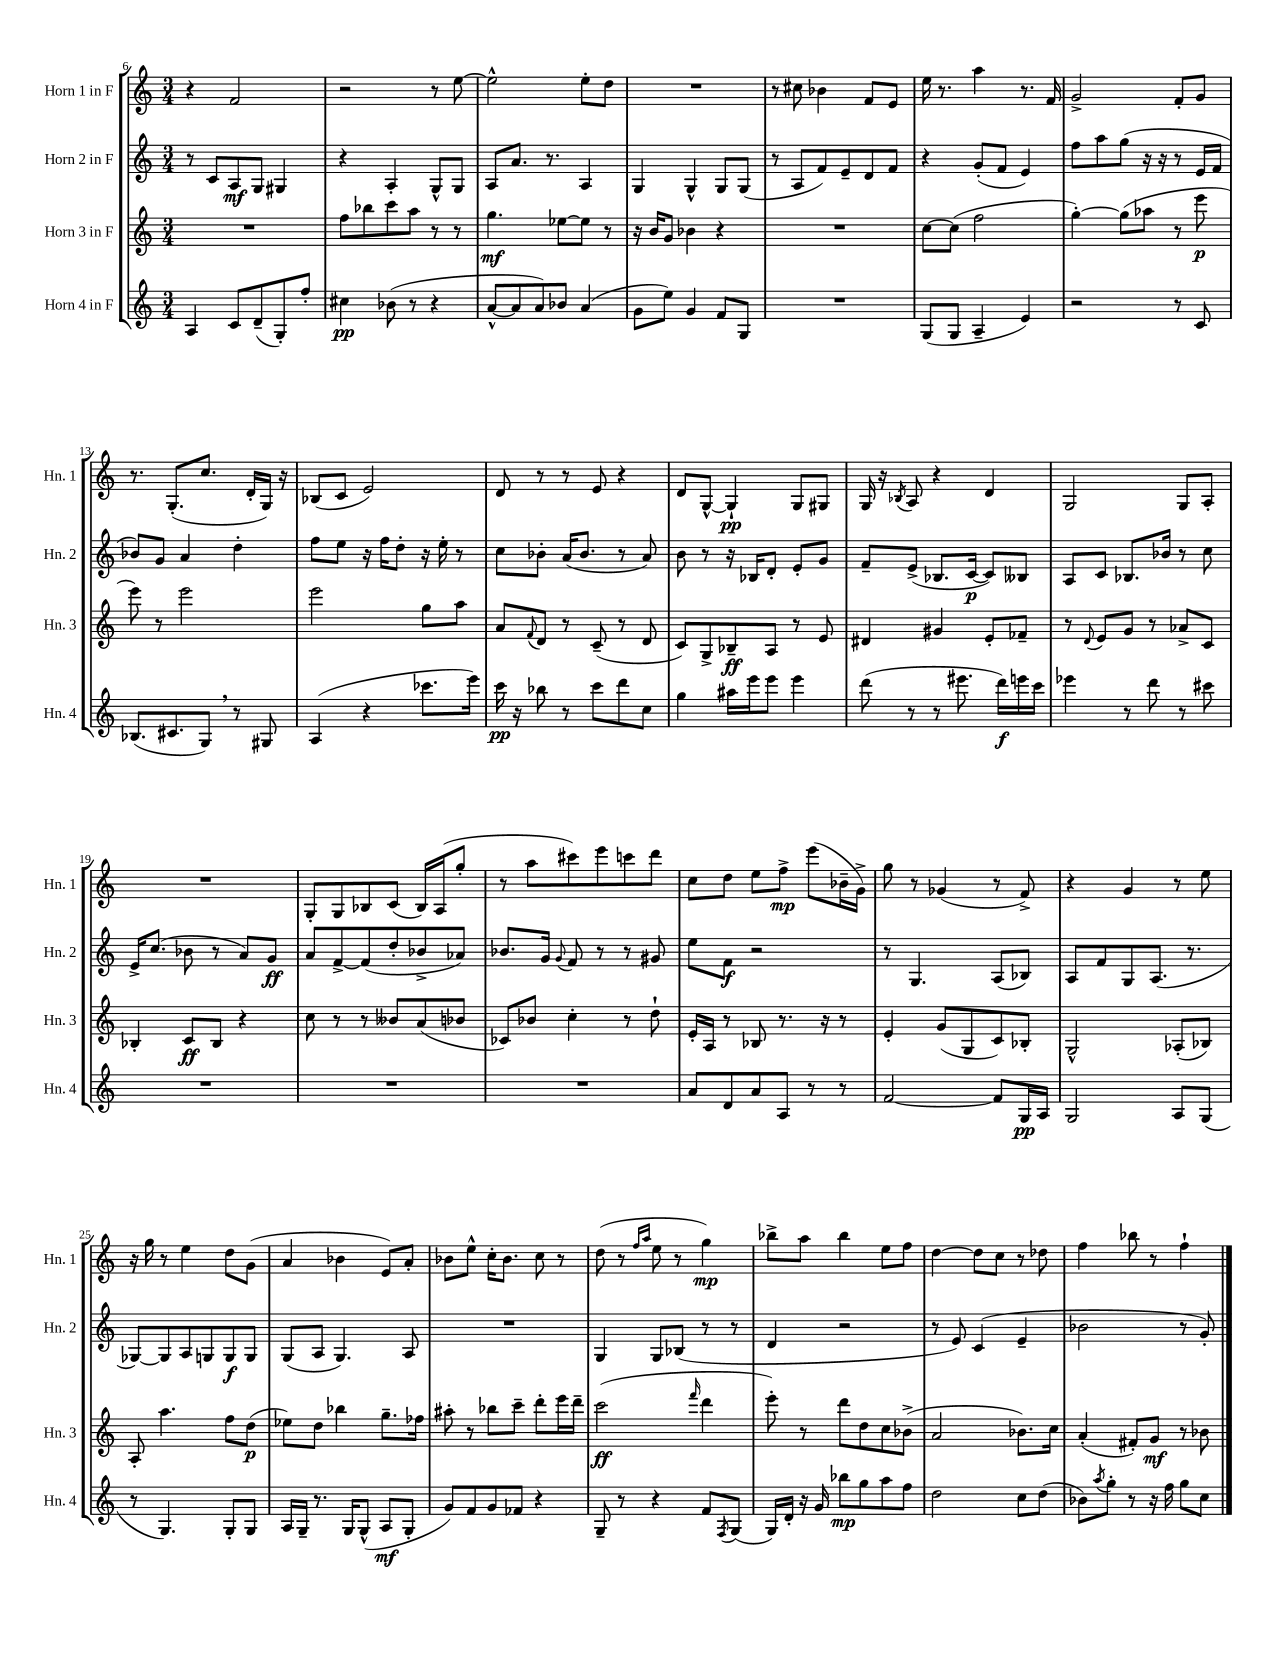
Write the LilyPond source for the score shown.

<<
\new StaffGroup <<
\new Staff = "s0" \with { instrumentName = "Horn 1 in F" shortInstrumentName = "Hn. 1" } {
    \clef treble \key c \major \numericTimeSignature \time 3/4
    r4 f'2 |
    r2 r8 e''8~ |
    e''2-^ e''8-. d''8 |
    R2. |
    r8 cis''8 bes'4 f'8 e'8 |
    e''16 r8. a''4 r8. f'16 |
    g'2-> f'8-. g'8 |
    r8. g8.-.( c''8. d'16-. g16) r16 |
    bes8( c'8 e'2) |
    d'8 r8 r8 e'8 r4 |
    d'8 g8~-^ g4-!\pp g8 gis8 |
    g16 r16 \acciaccatura { bes8 } a8 r4 d'4 |
    g2 g8 a8-. |
    R2. |
    g8-. g8 bes8 c'8( bes16) a16( g''8-. |
    r8 a''8 cis'''8) e'''8 c'''8 d'''8 |
    c''8 d''8 e''8 f''8->\mp e'''8( bes'16-- g'16->) |
    g''8 r8 ges'4( r8 f'8->) |
    r4 g'4 r8 e''8 |
    r16 g''16 r8 e''4 d''8 g'8( |
    a'4 bes'4 e'8) a'8-. |
    bes'8 e''8-^ c''16-. bes'8. c''8 r8 |
    d''8( r8 \grace { f''16 a''16 } e''8 r8 g''4\mp) |
    bes''8-> a''8 bes''4 e''8 f''8 |
    d''4~ d''8 c''8 r8 des''8 |
    f''4 bes''8 r8 f''4-! \bar "|." |
}
\new Staff = "s1" \with { instrumentName = "Horn 2 in F" shortInstrumentName = "Hn. 2" } {
    \clef treble \key c \major \numericTimeSignature \time 3/4
    r8 c'8 a8\mf g8 gis4 |
    r4 a4-. g8-^ g8 |
    a8 a'8. r8. a4 |
    g4 g4-^ g8 g8( |
    r8 a8 f'8) e'8-- d'8 f'8 |
    r4 g'8-.( f'8 e'4) |
    f''8 a''8 g''8( r16 r16 r8 e'16 f'16 |
    bes'8) g'8 a'4 d''4-. |
    f''8 e''8 r16 f''16 d''8-. r16 e''16-. r8 |
    c''8 bes'8-. a'16( bes'8. r8 a'8) |
    b'8 r8 r16 bes16 d'8-. e'8-. g'8 |
    f'8-- e'8->( bes8. c'16~\p c'8) beses8 |
    a8 c'8 bes8. bes'16 r8 c''8 |
    e'16-> c''8.( bes'8 r8 a'8) g'8\ff |
    a'8 f'8~-> f'8( d''8-. bes'8-> aes'8) |
    bes'8. g'16 \appoggiatura { g'8 } f'8 r8 r8 gis'8 |
    e''8 f'8\f r2 |
    r8 g4. a8( bes8) |
    a8 f'8 g8 a8.( r8. |
    ges8~) ges8 a8 g8 g8\f g8 |
    g8( a8 g4.) a8 |
    R2. |
    g4 g8 bes8( r8 r8 |
    d'4 r2 |
    r8 e'8) c'4( e'4-- |
    bes'2 r8 g'8-.) \bar "|." |
}
\new Staff = "s2" \with { instrumentName = "Horn 3 in F" shortInstrumentName = "Hn. 3" } {
    \clef treble \key c \major \numericTimeSignature \time 3/4
    R2. |
    f''8 bes''8 c'''8 a''8 r8 r8 |
    g''4.\mf ees''8~ ees''8 r8 |
    r16 b'16 g'8 bes'4 r4 |
    R2. |
    c''8~ c''8( f''2 |
    g''4~-.) g''8( aes''8 r8 e'''8\p |
    e'''8) r8 e'''2 |
    e'''2 g''8 a''8 |
    a'8 \appoggiatura { f'8 } d'8 r8 c'8--( r8 d'8 |
    c'8) g8-> bes8--\ff a8 r8 e'8 |
    dis'4 gis'4 e'8-. fes'8-- |
    r8 \appoggiatura { d'8 } e'8 g'8 r8 aes'8-> c'8 |
    bes4-. c'8\ff bes8 r4 |
    c''8 r8 r8 beses'8 a'8( bes'8 |
    ces'8) bes'8 c''4-. r8 d''8-! |
    e'16-. a16 r8 bes8 r8. r16 r8 |
    e'4-. g'8( g8 c'8) bes8-. |
    g2-^ aes8-.( bes8) |
    a8-. a''4. f''8 d''8\p( |
    ees''8) d''8 bes''4 g''8.-- fes''16 |
    ais''8-. r8 bes''8 c'''8-- d'''8-. e'''16 d'''16-- |
    c'''2\ff( \grace { f'''16 } d'''4 |
    e'''8-.) r8 d'''8 d''8 c''8 bes'8->( |
    a'2 bes'8.) c''16 |
    a'4-.( fis'8-.) g'8\mf r8 bes'8 \bar "|." |
}
\new Staff = "s3" \with { instrumentName = "Horn 4 in F" shortInstrumentName = "Hn. 4" } {
    \clef treble \key c \major \numericTimeSignature \time 3/4
    a4 c'8 d'8--( g8-.) f''8-. |
    cis''4\pp bes'8( r8 r4 |
    a'8~-^ a'8 a'8) bes'8 a'4( |
    g'8 e''8) g'4 f'8 g8 |
    R2. |
    g8( g8 a4-- e'4) |
    r2 r8 c'8 |
    bes8.( cis'8. g8) \breathe r8 gis8 |
    a4( r4 ces'''8. e'''16) |
    c'''16\pp r16 bes''8 r8 c'''8 d'''8 c''8 |
    g''4 ais''16 e'''16 e'''8 e'''4 |
    d'''8( r8 r8 eis'''8. d'''16\f) e'''16 c'''16 |
    ees'''4 r8 d'''8 r8 cis'''8 |
    R2. |
    R2. |
    R2. |
    a'8 d'8 a'8 a8 r8 r8 |
    f'2~ f'8 g16\pp a16 |
    g2 a8 g8( |
    r8 g4.) g8-. g8 |
    a16 g16-- r8. g16 g8-^( a8\mf g8-. |
    g'8) f'8 g'8 fes'8 r4 |
    g8-- r8 r4 f'8 \acciaccatura { f8 } g8( |
    g16) d'16-. r16 g'16 bes''8\mp g''8 a''8 f''8 |
    d''2 c''8 d''8( |
    bes'8) \acciaccatura { a''8 } g''8-. r8 r16 f''16 g''8 c''8 \bar "|." |
}
>>
>>
\layout { \context { \Score currentBarNumber = #6 } }
